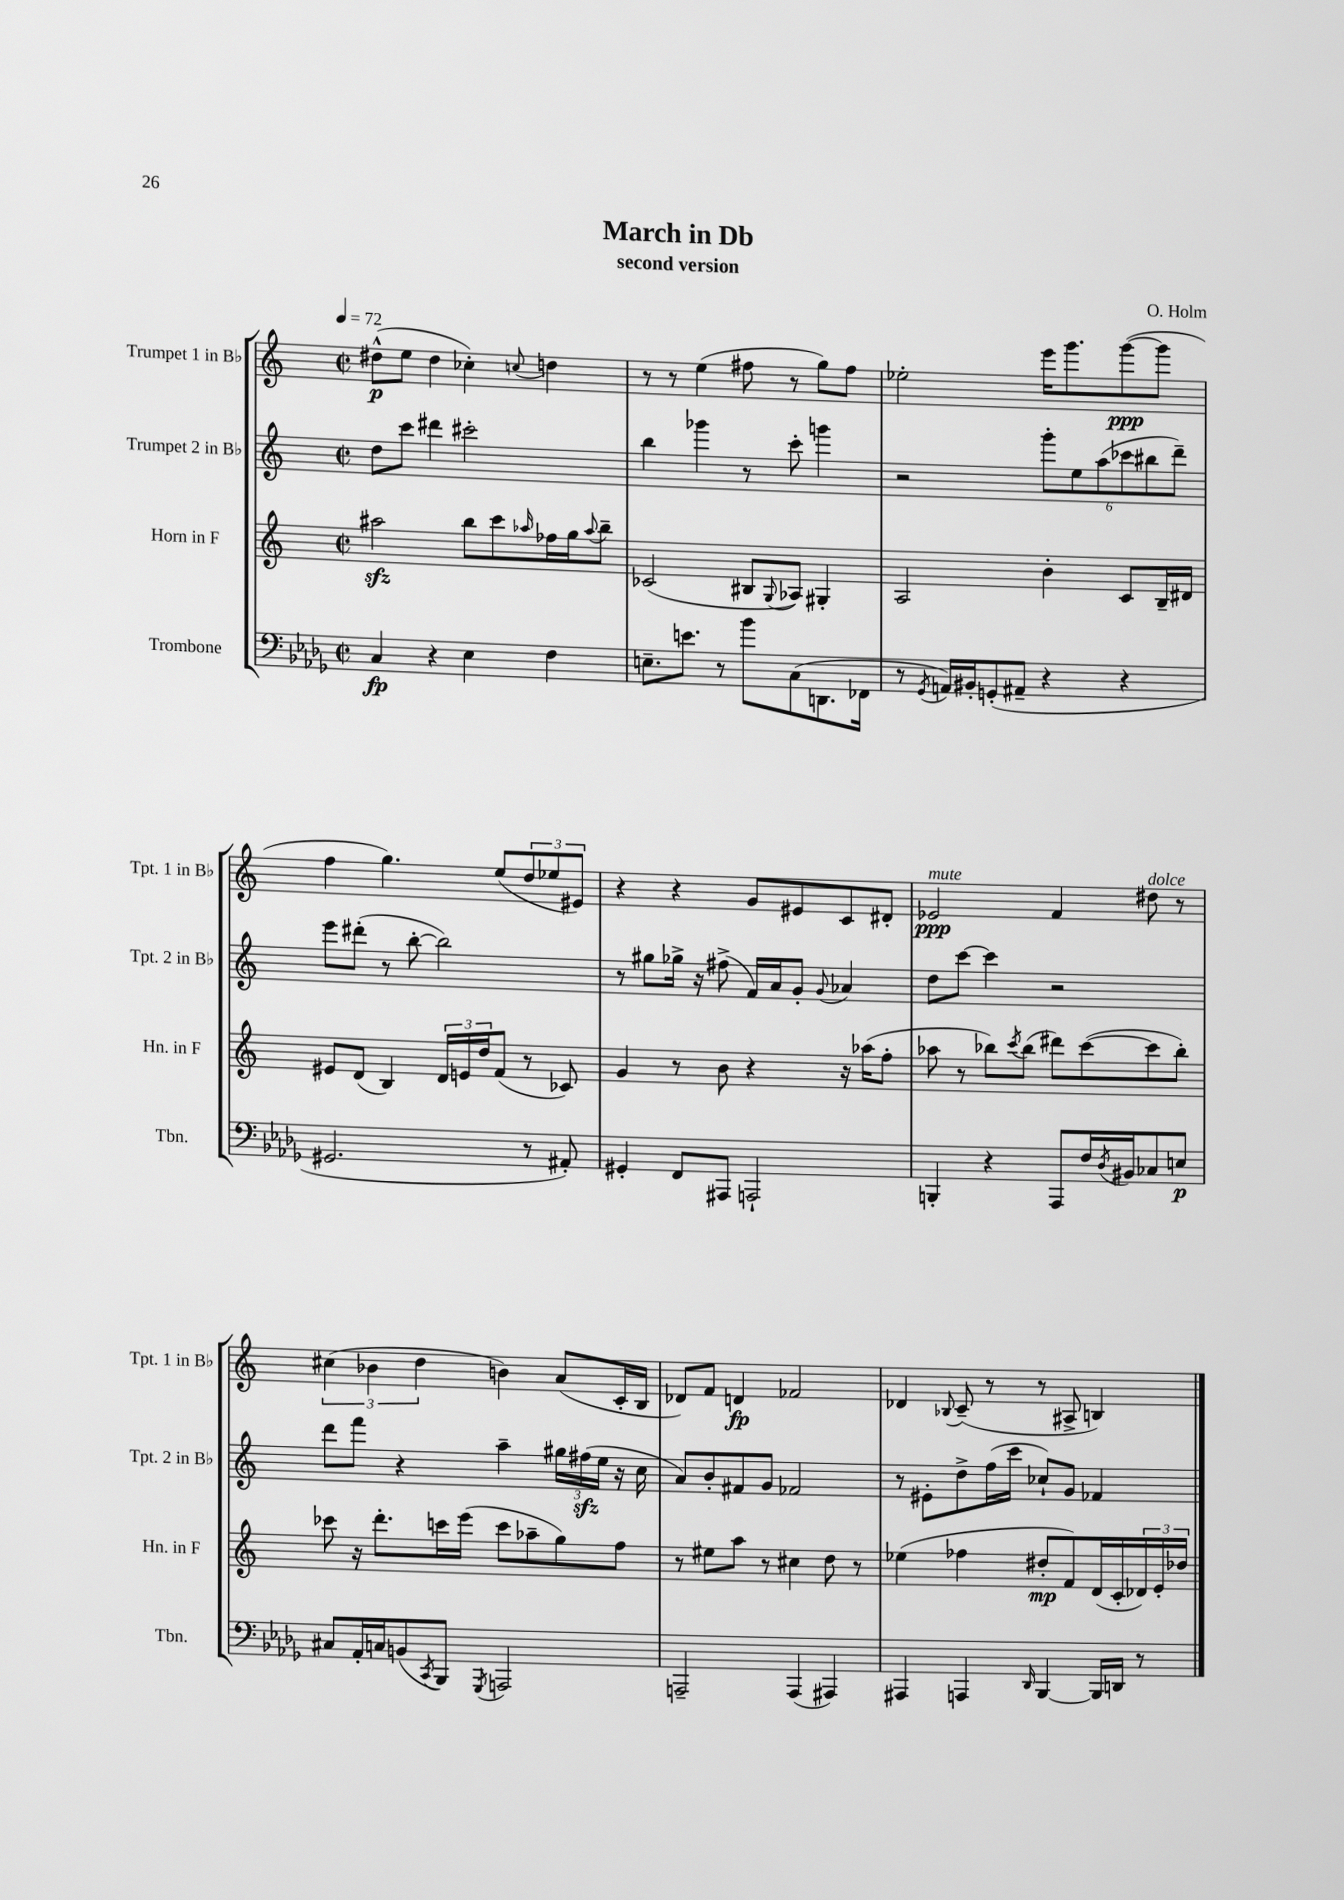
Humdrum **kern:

**kern	**dynam	**kern	**dynam	**kern	**kern	**dynam
*part4	*part4	*part3	*part3	*part2	*part1	*part1
*staff4	*staff4	*staff3	*staff3	*staff2	*staff1	*staff1
*I"Trombone	*	*I"Horn in F	*	*I"Trumpet 2 in B♭	*I"Trumpet 1 in B♭	*
*I'Tbn.	*	*I'Hn. in F	*	*I'Tpt. 2 in B♭	*I'Tpt. 1 in B♭	*
*clefF4	*	*clefG2	*	*clefG2	*clefG2	*
*k[b-e-a-d-g-]	*	*k[]	*	*k[]	*k[]	*
*M2/2	*	*M2/2	*	*M2/2	*M2/2	*
*met(c|)	*	*met(c|)	*	*met(c|)	*met(c|)	*
*MM72	*	*MM72	*	*MM72	*MM72	*
=1	=1	=1	=1	=1	=1	=1
4C/	fp	2aa#Xzz\	.	8dd\L	(8dd#X^^\L	p
.	.	.	.	8ccc\J	8ee\J	.
4r	.	.	.	4ddd#X\	4dd#\	.
4E-\	.	8bb\L	.	2ccc#X'\	4cc-X'\)	.
.	.	8ccc\	.	.	.	.
.	.	16qqaa-X/	.	.	8qqccn/	.
4F\	.	16ff-X\L	.	.	4ddn\	.
.	.	16gg\J	.	.	.	.
.	.	8qqaa-/	.	.	.	.
.	.	8bb~\J	.	.	.	.
=2	=2	=2	=2	=2	=2	=2
8.En~\L	.	(2c-X/	.	4bb\	8r	.
.	.	.	.	.	8r	.
8.en\J	.	.	.	.	.	.
.	.	.	.	4ggg-X\	(4ee\	.
8r	.	.	.	.	.	.
8b-\L	.	8B#X/L	.	8r	8ff#X\	.
.	.	8qqG/	.	.	.	.
(8C\	.	8A-X/J)	.	8ccc'\	8r	.
8.DDn\	.	4G#X'/	.	4gggn\	8gg\L)	.
.	.	.	.	.	8ff#\J	.
16FF-X\Jk	.	.	.	.	.	.
=3	=3	=3	=3	=3	=3	=3
8r	.	2A/	.	2r	2ee-X'\	.
8qGG-/	.	.	.	.	.	.
16AAn/LL)	.	.	.	.	.	.
16BB#X'/J	.	.	.	.	.	.
(8GGn'/	.	.	.	.	.	.
8AA#X~/J	.	.	.	.	.	.
4r	.	4b'\	.	12ggg'\L	16eee\KL	.
.	.	.	.	.	8.ggg\	.
.	.	.	.	12ee\	.	.
.	.	.	.	(12aa\	.	.
4r	.	8c/L	.	12ccc-X\	([8ggg\	ppp
.	.	.	.	12bb#X\	.	.
.	.	16B~/L	.	.	8ggg\J]	.
.	.	.	.	12ddd~\J)	.	.
.	.	16d#X/JJ	.	.	.	.
!!LO:LB:g=z
=4	=4	=4	=4	=4	=4	=4
2.GG#X/	.	8e#X/L	.	8eee\L	4ff\	.
.	.	(8d/J	.	(8ddd#X'\J	.	.
.	.	4B/)	.	8r	4.gg\)	.
.	.	.	.	[8bb'\	.	.
.	.	24d/LL	.	2bb\])	.	.
.	.	24en/	.	.	.	.
.	.	24dd/J	.	.	.	.
.	.	(8f/J	.	.	(8ee/L	.
8r	.	8r	.	.	12dd/	.
.	.	.	.	.	12ee-X/	.
8AA#X'/)	.	8c-X/)	.	.	.	.
.	.	.	.	.	12e#X/J)	.
=5	=5	=5	=5	=5	=5	=5
4GG#X'/	.	4g/	.	8r	4r	.
.	.	.	.	8gg#X\L	.	.
8FF/L	.	8r	.	16gg-X^\Jk	4r	.
.	.	.	.	16r	.	.
8AAA#X/J	.	8b\	.	(8ff#X^\	.	.
2AAAn`/	.	4r	.	16f/LL)	8g/L	.
.	.	.	.	16a/J	.	.
.	.	.	.	8g'/J	8e#X/	.
.	.	.	.	8qqg/	.	.
.	.	16r	.	4a-X/	8c/	.
.	.	(16aa-X\KL	.	.	.	.
.	.	8ff'\J	.	.	8d#X'/J	.
=6	=6	=6	=6	=6	=6	=6
!	!	!	!	!	!LO:TX:a:i:t=mute	!
4BBBn'/	.	8aa-X\	.	8dd\L	2e-X/	ppp
.	.	8r	.	[8ccc\J	.	.
4r	.	8bb-X\L)	.	4ccc\]	.	.
.	.	8qccc/	.	.	.	.
.	.	(8bb-\J	.	.	.	.
8AAA-/L	.	8ddd#X\L)	.	2r	4f/	.
16F/L	.	([8ccc\	.	.	.	.
8qD-/	.	.	.	.	.	.
16BB#X/J	.	.	.	.	.	.
!	!	!	!	!	!LO:TX:a:i:t=dolce	!
8C-X/	.	8ccc\]	.	.	8dd#X\	.
8En/J	p	8bb-'\J)	.	.	8r	.
!!LO:LB:g=z
=7	=7	=7	=7	=7	=7	=7
8C#X/L	.	8ccc-X\	.	8ddd\L	(6cc#X\	.
16AA-'/L	.	16r	.	8fff\J	.	.
.	.	.	.	.	6b-X\	.
16Cn/J	.	8.ddd'\L	.	.	.	.
(8BBn/	.	.	.	4r	.	.
.	.	.	.	.	6dd\	.
8qCC/	.	.	.	.	.	.
8BBB-/J)	.	16cccn\L	.	.	.	.
.	.	(16eee\JJ	.	.	.	.
8qGGG-/	.	.	.	.	.	.
2AAAn/	.	8ccc\L	.	4aa~\	4bn\)	.
.	.	8aa-X~\	.	.	.	.
.	.	8gg\)	.	24gg#X\LL	(8a/L	.
.	.	.	.	(24ff#Xzz\	.	.
.	.	.	.	24ee\JJ	.	.
.	.	8ff\J	.	16r	16c'/L	.
.	.	.	.	16cc\	16B/JJ	.
=8	=8	=8	=8	=8	=8	=8
2AAAn~/	.	8r	.	8a/L)	8d-X/L)	.
.	.	8ee#X\L	.	8b'/	8f/J	.
.	.	8aa\J	.	8f#X/	4dn/	fp
.	.	8r	.	8g/J	.	.
(4AAA/	.	4cc#X\	.	2f-X/	2f-X/	.
4AAA#X/)	.	8dd\	.	.	.	.
.	.	8r	.	.	.	.
=9	=9	=9	=9	=9	=9	=9
4AAA#X/	.	(4ee-X\	.	8r	4d-X/	.
.	.	.	.	8e#X'\L	.	.
.	.	.	.	.	8qqB-X/	.
4AAAn/	.	4ff-X\	.	8dd^\	(8c~/	.
.	.	.	.	(16ff\L	8r	.
.	.	.	.	16ccc\JJ	.	.
16qqDD-/	.	.	.	.	.	.
[4BBB-/	.	8dd#X'/L	mp	8cc-X`/L)	8r	.
.	.	8f/)	.	8g/J	8A#X^/	.
16BBB-/LL]	.	(16d/L	.	4f-X/	4Bn/)	.
16DDn/JJ	.	16c'/	.	.	.	.
8r	.	24d-X/)	.	.	.	.
.	.	24e'/	.	.	.	.
.	.	24dd-X/JJ	.	.	.	.
==	==	==	==	==	==	==
*-	*-	*-	*-	*-	*-	*-
